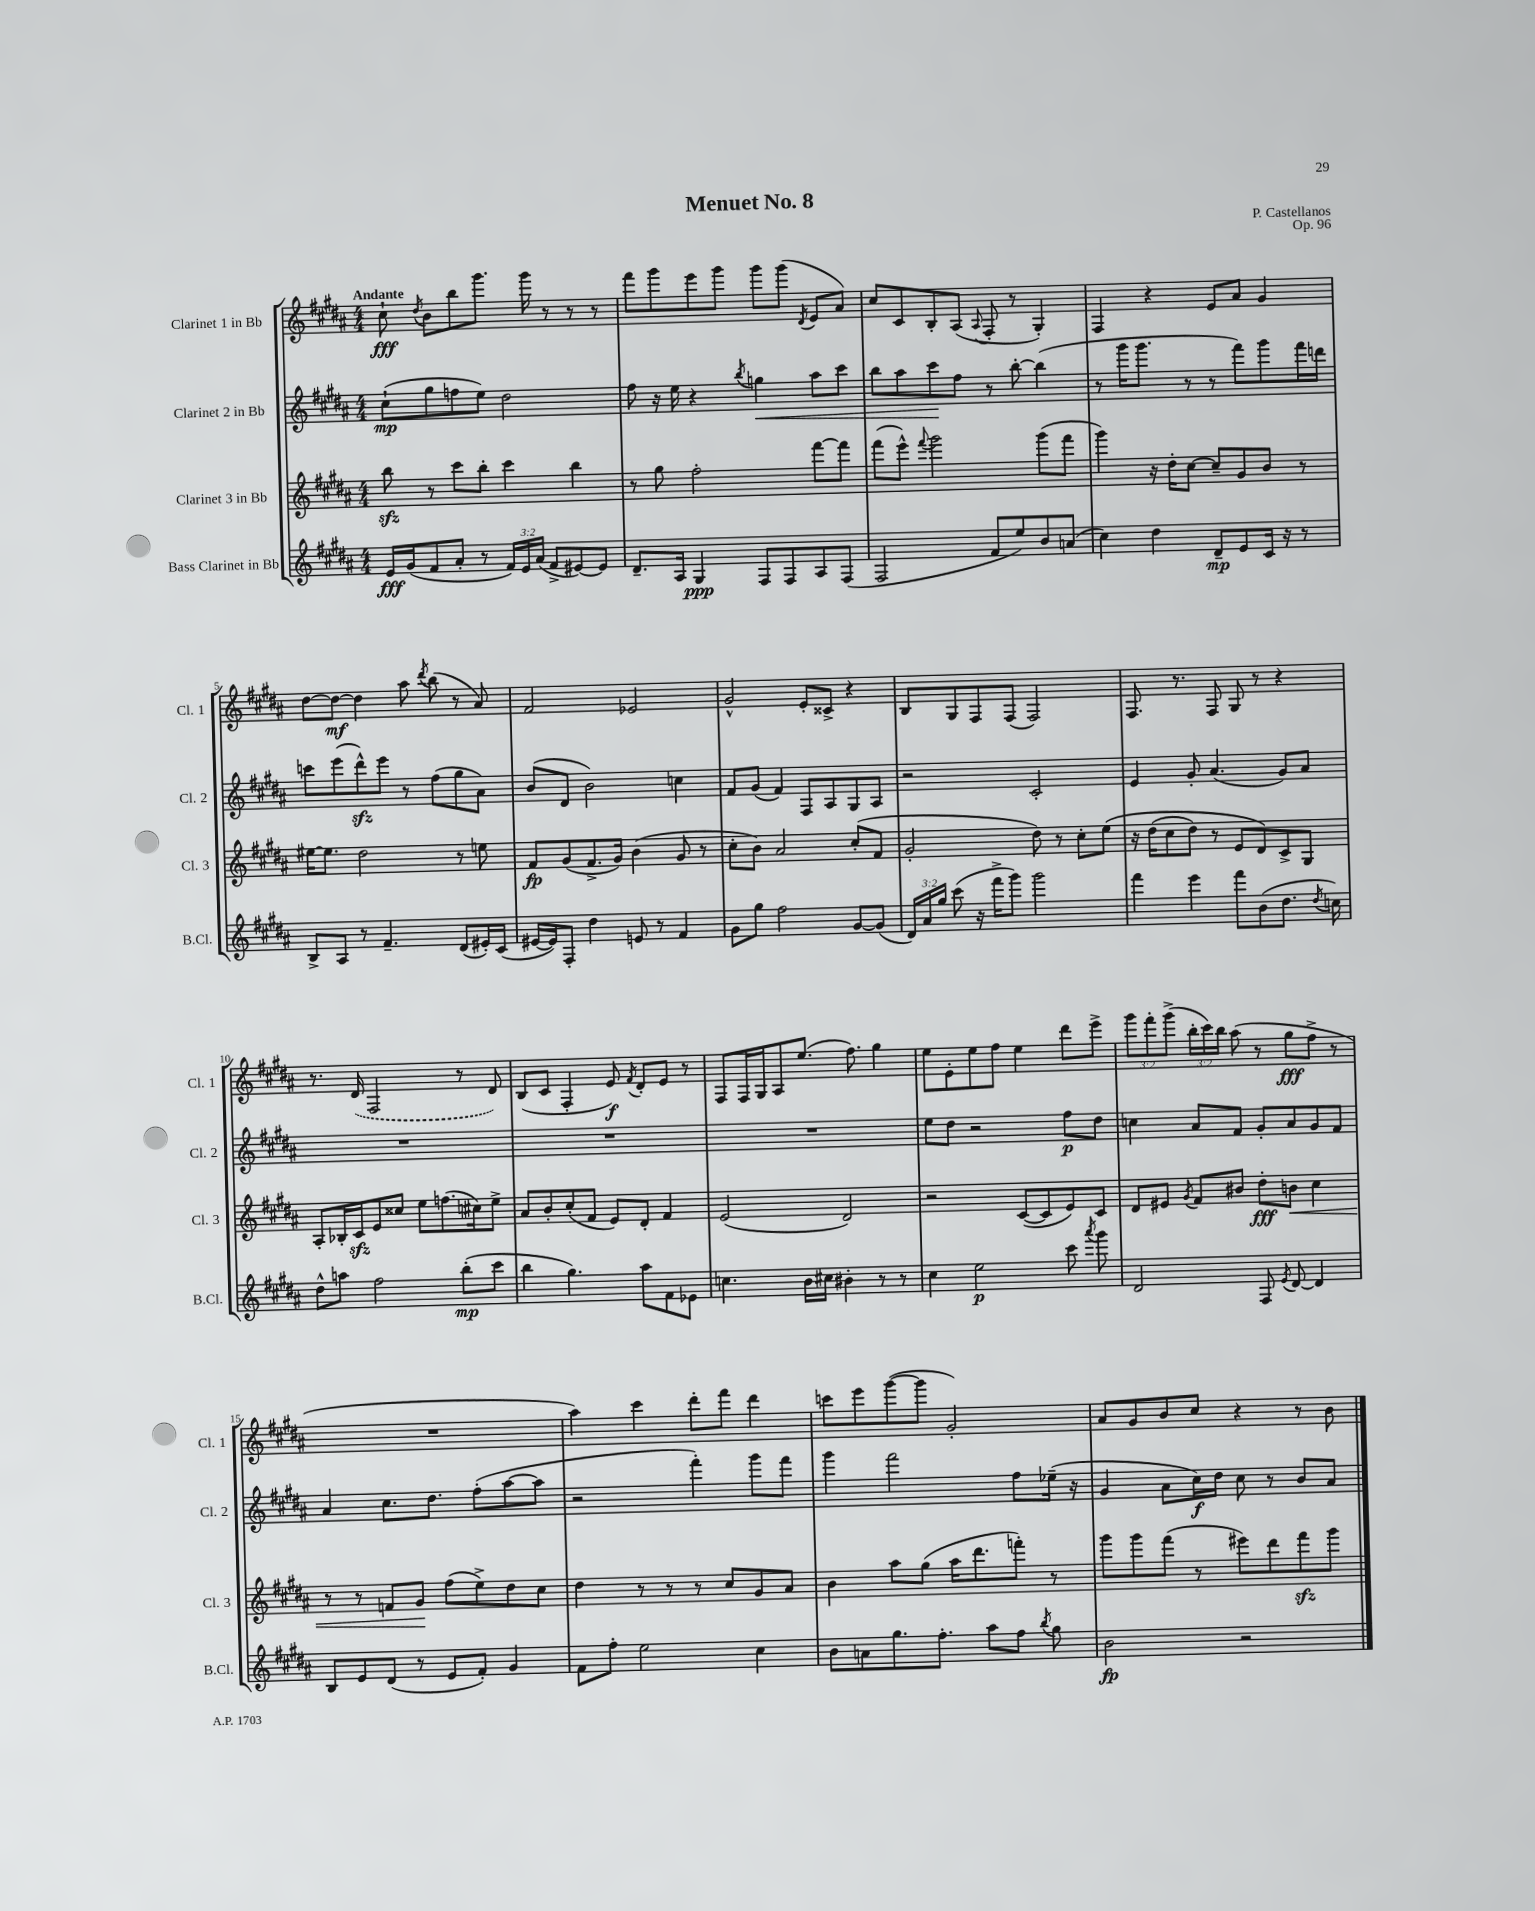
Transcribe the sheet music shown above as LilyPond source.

\header { title = "Menuet No. 8" composer = "P. Castellanos" opus = "Op. 96" }
<<
\new StaffGroup <<
\new Staff = "s0" \with { instrumentName = "Clarinet 1 in Bb" shortInstrumentName = "Cl. 1" } {
    \clef treble \key b \major \numericTimeSignature \time 4/4 \override Staff.TupletNumber.text = #tuplet-number::calc-fraction-text \tempo "Andante"
    \autoBeamOff cis''8-!\fff \acciaccatura { dis''8 } b'8[ b''8 gis'''8.] gis'''16 r8 r8 r8 |
    fis'''8[ gis'''8 e'''8 gis'''8] gis'''8[ gis'''8]( \acciaccatura { dis'8 } e'8[ ais'8]) |
    cis''8[ cis'8 b8-. ais8]( \appoggiatura { ais8 } fis8-. r8 gis4-.) |
    fis4 r4 e'8[ ais'8] gis'4 |
    dis''8[~ dis''8]~\mf dis''4 ais''8 \acciaccatura { dis'''8 } b''8( r8 ais'8) |
    fis'2 ees'2 |
    gis'2-^ e'8[-. cisis'8]-> r4 |
    b8[ gis8 fis8 fis8]( fis2) |
    fis8. r8. fis8 gis8 r8 r4 |
    r8. \once \slurDashed dis'16( fis2 r8 dis'8) |
    b8[( cis'8] fis4-. e'8\f) \acciaccatura { fis'8 } dis'8[-. e'8] r8 |
    fis8[ fis16 gis16 ais8 e''8.]( fis''8.) gis''4 |
    e''8[ e'8-. e''8 fis''8] e''4 dis'''8[ e'''8]-> |
    \tuplet 3/2 { gis'''8[ fis'''8-. gis'''8]->( } \tuplet 3/2 { b''16[-. cis'''16) b''16] } ais''8( r8 gis''8[\fff fis''8]-> r8 |
    R1 |
    ais''4) cis'''4 dis'''8[-. fis'''8] dis'''4 |
    c'''8[ e'''8 gis'''8~( gis'''8] gis'2-.) |
    ais'8[ gis'8 b'8 cis''8] r4 r8 b'8 \bar "|." |
}
\new Staff = "s1" \with { instrumentName = "Clarinet 2 in Bb" shortInstrumentName = "Cl. 2" } {
    \clef treble \key b \major \numericTimeSignature \time 4/4
    \autoBeamOff cis''8[-!\mp( gis''8 f''8 e''8]) dis''2 |
    fis''8 r16 e''16 r4 \acciaccatura { b''8 } g''4\< ais''8[ cis'''8] |
    b''8[ ais''8 cis'''8\! fis''8] r8 b''8~-. b''4( |
    r8 gis'''16[ gis'''8.] r8 r8 fis'''8[) gis'''8 fis'''16 d'''16] |
    c'''8[ e'''8( dis'''8-^\sfz) e'''8] r8 fis''8[( gis''8 ais'8]) |
    b'8[( dis'8] b'2) c''4 |
    fis'8[ gis'8]( fis'4) fis8[ ais8 gis8 ais8] |
    r2 cis'2-. |
    e'4 gis'8-. ais'4.( gis'8[) ais'8] |
    R1 |
    R1 |
    R1 |
    e''8[ dis''8] r2 fis''8[\p dis''8] |
    c''4 ais'8[ fis'8] gis'8[-. ais'8 gis'8 fis'8] |
    ais'4 cis''8.[ dis''8.] fis''8[-.( ais''8~ ais''8] |
    r2 fis'''4-.) gis'''8[ fis'''8] |
    gis'''4 fis'''2 fis''8[ ees''16]--( r16 |
    gis'4 ais'8[ cis''16\f) dis''16] cis''8 r8 b'8[ ais'8] \bar "|." |
}
\new Staff = "s2" \with { instrumentName = "Clarinet 3 in Bb" shortInstrumentName = "Cl. 3" } {
    \clef treble \key b \major \numericTimeSignature \time 4/4
    \autoBeamOff b''8\sfz r8 cis'''8[ b''8]-. cis'''4 b''4 |
    r8 gis''8 fis''2-. fis'''8[~ fis'''8] |
    fis'''8[( e'''8]-^) \appoggiatura { fis'''8 } gis'''2 gis'''8[( fis'''8] |
    gis'''4) r16 dis''16[-. cis''8]~ cis''8[-- gis'8 b'8] r8 |
    eis''16[~ eis''8.] dis''2 r8 e''8 |
    fis'8[\fp gis'8( fis'8.-> gis'16]) b'4( gis'8 r8 |
    cis''8[-. b'8]) ais'2 cis''8[-.( fis'8] |
    gis'2-. dis''8) r8 cis''8[-. e''8]\( |
    r16 dis''16[( cis''8 dis''8]) r8 e'8[ dis'8\) cis'8-> gis8] |
    ais8[-. bes16-. cis'16\sfz e'8 cisis''8] e''8[ f''8.( cis''16) e''8]-> |
    ais'8[ b'8-. cis''8-.( fis'8] e'8[) dis'8]-. fis'4 |
    e'2( dis'2) |
    r2 cis'8[~( cis'8 e'8) cis'8] |
    dis'8[ eis'8] \acciaccatura { gis'8 } fis'8[ bis'8] dis''8[-.\fff b'8]\< cis''4 |
    r8 r8 f'8[ gis'8]\! fis''8[( e''8->) dis''8 cis''8] |
    dis''4 r8 r8 r8 cis''8[ gis'8 ais'8] |
    b'4 ais''8[ gis''8]( ais''16[ dis'''8. f'''8]-.) r8 |
    gis'''8[ gis'''8 fis'''8]( r8 eis'''8[) dis'''8 fis'''8\sfz gis'''8] \bar "|." |
}
\new Staff = "s3" \with { instrumentName = "Bass Clarinet in Bb" shortInstrumentName = "B.Cl." } {
    \clef treble \key b \major \numericTimeSignature \time 4/4 \override Staff.TupletNumber.text = #tuplet-number::calc-fraction-text
    \autoBeamOff e'16[\fff gis'16( fis'8 ais'8]-. r8 \tuplet 3/2 { fis'16[) e'16 ais'16]( } fis'8[-> eis'8~) eis'8] |
    dis'8.[-- ais16] gis4\ppp fis8[ fis8 ais8 fis8]( |
    fis2 fis'8[ e''8) b'8 a'8]( |
    cis''4) dis''4 dis'8[--\mp e'8 cis'16] r16 r8 |
    b8[-> ais8] r8 fis'4.-- dis'8[( eis'16-.) cis'16]( |
    eis'16[~ eis'16) fis8]-. dis''4 e'8 r8 fis'4 |
    gis'8[ gis''8] fis''2 gis'8[~ gis'8]( |
    \tuplet 3/2 { dis'16[) ais'16 gis''16] } cis'''8( r16 fis'''16[-> gis'''8]) gis'''2 |
    fis'''4 e'''4 fis'''8[ b'8( dis''8.] \acciaccatura { dis''8 } c''16) |
    dis''8[-^ a''8] fis''2 b''8[-.\mp( cis'''8] |
    b''4 gis''4.) ais''8[ fis'8 ees'8] |
    c''4. b'16[ cis''16] bis'4-. r8 r8 |
    cis''4 e''2\p cis'''8 \acciaccatura { ais'''8 } gis'''8 |
    dis'2 fis8 \acciaccatura { e'8 } dis'8~ dis'4 |
    b8[ e'8 dis'8]( r8 e'8[ fis'8]-.) gis'4 |
    fis'8[ fis''8]-. e''2 cis''4 |
    b'8[ a'8 gis''8. fis''8.]-. ais''8[ fis''8] \acciaccatura { b''8 } gis''8 |
    b'2\fp r2 \bar "|." |
}
>>
>>
